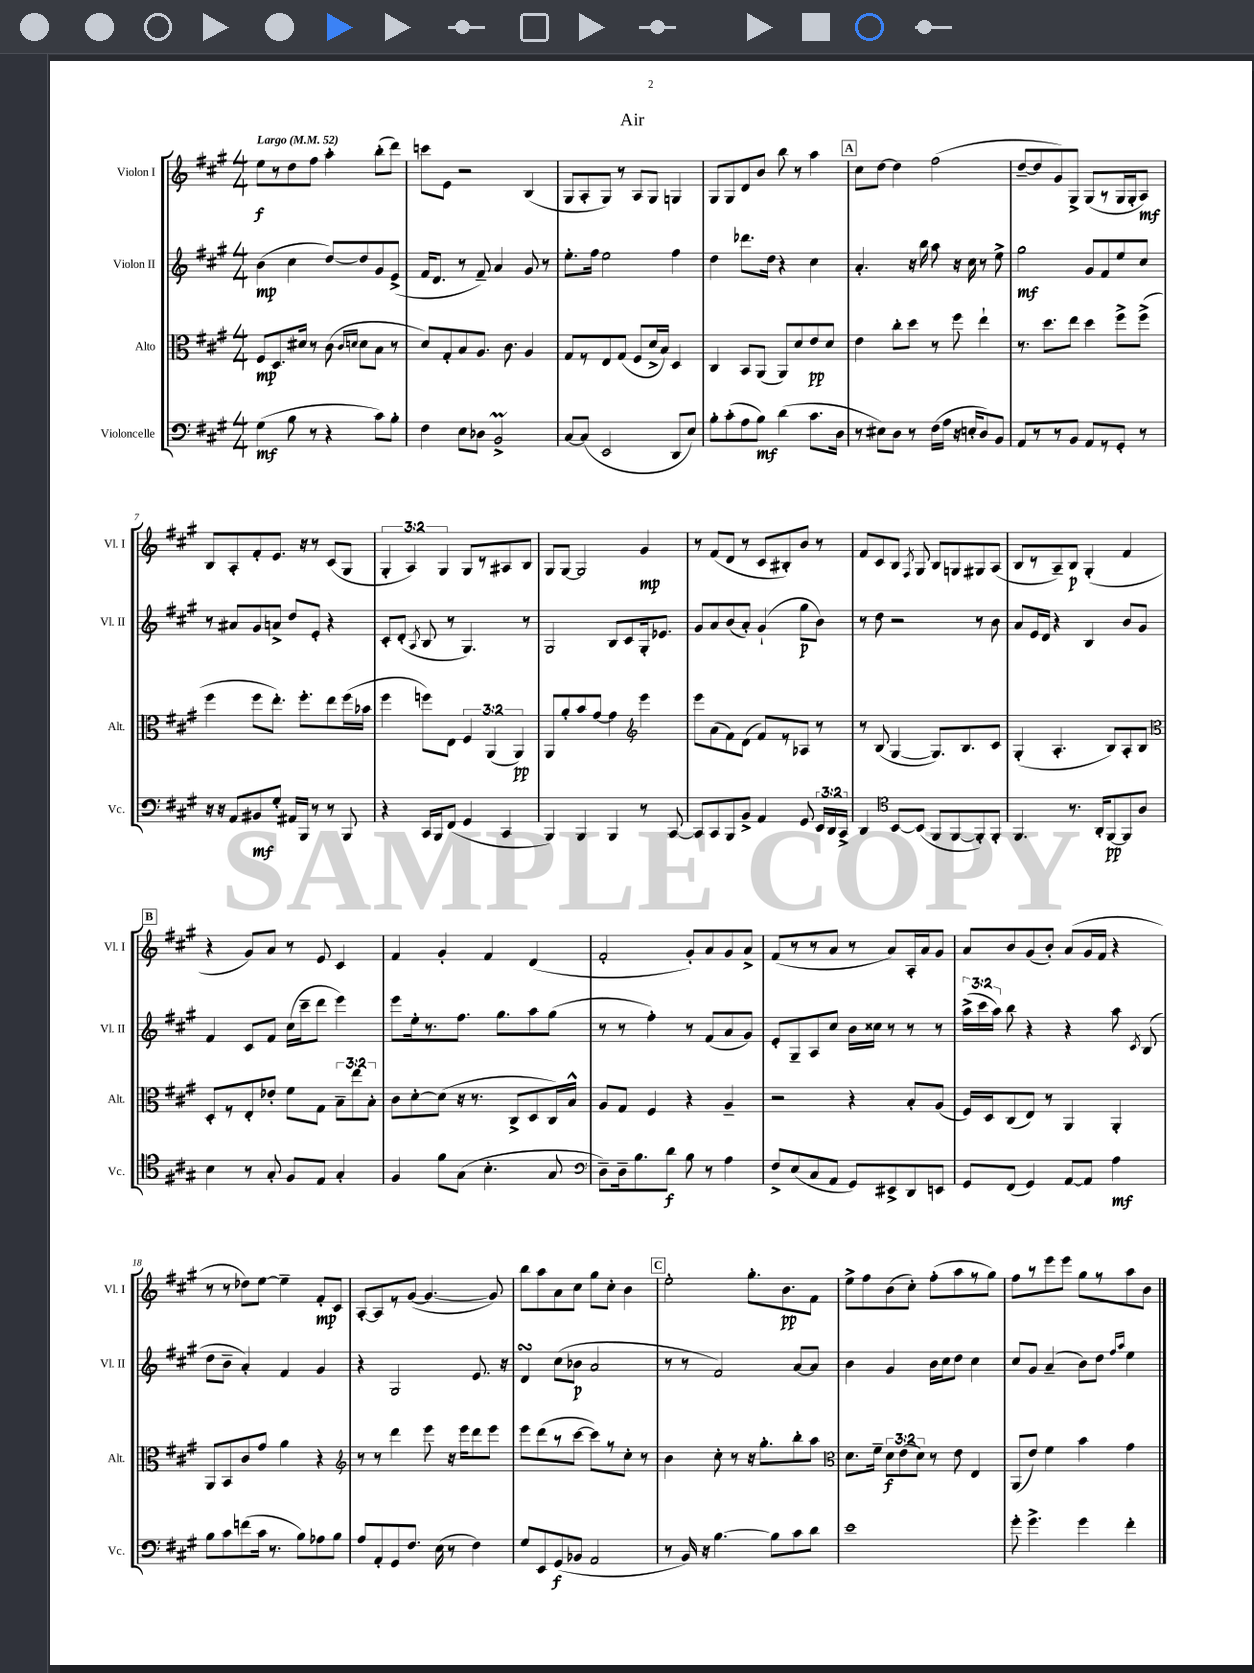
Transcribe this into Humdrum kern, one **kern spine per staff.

**kern	**kern	**kern	**kern
*staff4	*staff3	*staff2	*staff1
*clefF4	*clefC3	*clefG2	*clefG2
*k[f#c#g#]	*k[f#c#g#]	*k[f#c#g#]	*k[f#c#g#]
*M4/4	*M4/4	*M4/4	*M4/4
*MM52	*MM52	*MM52	*MM52
(4G#	8F#	(4b	8ee
.	8.D	.	8r
8B	.	4cc#	8dd
.	16d#	.	.
8r	8r	.	8ff#
4r	(8c#	[8dd)	4aa'
.	16qqc#	.	.
.	16qqd	.	.
.	8d	8dd]	.
8c#)	8B	8g#	(8bb'
8B'	8r	(8e^	8ddd)
=	=	=	=
4F#	8d)	16f#	8ccc
.	.	8.d	.
.	8G#'	.	8e
8E	8B	8r	2r
8D-	8.A	8f#~)	.
2BB^	.	4a	.
.	8.c#	.	.
.	4A	8g#	(4B
.	.	8r	.
=	=	=	=
[8C#	8G#	8.ee'	8G#
(8C#]	8r	.	8A'
.	.	16ff#	.
2EE	8E	2ee	8G#)
.	(8G#	.	8r
.	8F#	.	8A
.	16d^	.	8G#
.	16B)	.	.
8DD	4D	4ff#	4G
8E)	.	.	.
=	=	=	=
8B'	4C#	4dd	8G#
(8c#'	.	.	8G#
8A	8BB	8.ddd-	8d
8B)	(8AA	.	8b
.	.	16dd	.
(4d	8AA)	4r	8bb
.	8d	.	8r
8.c#	8e	4cc#	4aa
.	8d	.	.
16D	.	.	.
=	=	=	=
8r	4e	4.a'	8cc#
8E#)	.	.	[8dd
8D	8cc#'	.	4dd]
8r	8dd	16r	.
.	.	16bb	.
(16F#	8r	8aa	(2ff#
16A	.	.	.
16r	8ff#	16r	.
16E'	.	16cc#	.
8D)	4ee`	8r	.
8BB	.	8ee^	.
=	=	=	=
8AA	8.r	2gg#	[8dd~
8r	.	.	8dd]
.	8.dd	.	.
8r	.	.	8g#)
8BB	8ee	.	8G#^
8AA	4dd	8g#	(8G#
8r	.	8f#	8r
8GG#'	8ff#^	8ee	16G#
.	.	.	16G#'
8r	(8ff#^	8cc#	8A)
=	=	=	=
16r	4ff#	8r	8B
16r	.	.	.
8AA	.	8a#	8A'
8BB#	8ff#	8g#	8f#'
8G#'	8.ee')	8a^	8.e
16AA#	.	8dd	.
16BBB	8.ff#'	.	16r
8r	.	8e'	8r
8r	8ee	4r	(8c#
8BBB	(16ff#	.	8G#
.	16b-	.	.
=	=	=	=
4r	4ff#	8c#'	6G#'
.	.	(8d'	.
.	.	.	6A)
.	.	8qA	.
16CC#	8ff)	8B	.
16BBB	.	.	.
.	.	.	6G#
(8FF#	8E	8r	.
4GG#	6F#	4.G#)	8G#
.	.	.	8r
.	(6AA	.	.
4CC#	.	.	8A#
.	6AA)	.	.
.	.	8r	8B
=	=	=	=
4BBB)	8AA	2G#	8G#
.	8a'	.	[8G#
4BBB	8b	.	2G#]
.	[8g#	.	.
4BBB	4g#]	8B	.
.	.	8c#	.
*	*clefG2	*	*
8r	4eee	16G#'	4g#
.	.	8.e-	.
[8CC#	.	.	.
=	=	=	=
8CC#]	8eee	8g#	8r
8CC#	(8a	8a	(8f#
8BBB	8f#)	(8b	8d
8BB^	(8d	8a')	8r
4AA	8f#)	(4g#`	8c#
.	8r	.	8B#')
8GG#	8A-	8gg#	8b
24EE	8r	8b)	8r
24DD	.	.	.
24CC#^	.	.	.
=	=	=	=
4DD	8r	8r	8f#
.	(8B	8dd	8c#
*clefC4	*	*	*
[8BB	[4G#	2r	8B
.	.	.	8qF#
(8BB]	.	.	8G#
8FF#	8.G#])	.	8B
[8FF#	.	.	8G
.	8.B	.	.
8FF#'])	.	8r	8G#
8FF#'	8c#	8b	(8A
=	=	=	=
4.FF#	(4G#'	8a	8B
.	.	16e	8r
.	.	16d	.
.	4.A'	4r	8A~)
8.r	.	.	8B
.	.	4B	(4G#'
16AA'	.	.	.
[8FF#	8B)	.	.
8FF#]	8A'	8b	4f#
8A	8B	8g#	.
=	=	=	=
*	*clefC3	*	*
4B	8D'	4f#	4r
.	8r	.	.
8r	8E'	8c#	8g#)
8G#'	8e-'	8f#	8a
8F#	8f#	(16cc#	8r
.	.	16ccc#~	.
8E	8G#	8ddd	8e
4G#'	12B~	4eee)	4c#
.	12ee	.	.
.	12B'	.	.
=	=	=	=
4F#	8c#	8eee	4f#
.	[8d'	16ee'	.
.	.	8.r	.
8f#	(8d]	.	4g#'
(8G#	16r	8.ff#	.
.	8.r	.	.
4.B'	.	.	4f#
.	.	8.gg#	.
.	8C#^	.	.
.	8D	8aa	(4d
8G#	16C#)	(8gg#	.
.	16B^^	.	.
=	=	=	=
*clefF4	*	*	*
8D~)	8A	8r	2f#'
16D~	8G#	8r	.
8.B	.	.	.
.	4F#	4ff#')	.
8d	.	.	.
8B	4r	8r	8g#')
8r	.	(8f#	8a
4A	4A~	8a	8g#
.	.	8g#)	8a^
=	=	=	=
8F#^	2r	8e'	(8f#
(8E	.	8G#~	8r
8C#	.	8A	8r
8AA	.	8cc#	8a
8GG#)	4r	16b	8r
.	.	16cc##	.
8EE#^	.	8r	8a)
8DD	8B'	8r	16A'
.	.	.	16a
8EE	(8A	8r	8g#
=	=	=	=
8GG#	16F#)	(24aa^	8a
.	.	24ccc#	.
.	16D	.	.
.	.	24aa)	.
(8FF#	(8C#	8bb	8b
4GG#)	8E)	4r	(8g#
.	8r	.	8b')
[8AA	4AA	4r	(8a
8AA]	.	.	16g#
.	.	.	16f#
4A	4AA'	8aa	4r
.	.	8qc#	.
.	.	(8B	.
=	=	=	=
8B	8AA	8dd	8r
8c#	8BB	8b~	8r
(8f	8c#	4a')	8dd-)
16c#	8g#	.	[8ee
8.r	.	.	.
.	4a	4f#	4ee~]
8B)	.	.	.
8A-	4r	4g#	8f#'
8B	.	.	8c#
=	=	=	=
*	*clefG2	*	*
8A	8r	4r	[8A'
8AA'	8r	.	8A]
8GG#	4ddd	2G#	8r
8.F#	.	.	([8g#
.	8eee	.	4.g#_
(16E	.	.	.
8r	16r	.	.
.	16eee	.	.
4F#)	8ddd	8.e	.
.	8eee	.	8g#])
.	.	16r	.
=	=	=	=
8G#	8eee	4d	8bb
8EE	(8ddd	.	8aa
(8GG#	8r	(8cc#	8a
8BB-	[8ccc#	8b-	8cc#
2AA	8ccc#])	2a	8gg#
.	8r	.	8cc#'
.	8cc#'	.	4b
.	8r	.	.
=	=	=	=
8r	4b	8r	2ee'
16BB)	.	8r	.
16r	.	.	.
[4.B	8cc#'	2f#)	.
.	8r	.	.
.	16r	.	8.gg#'
.	8.gg#'	.	.
8B]	.	.	.
.	.	.	8.b
8c#	8bb'	[8a	.
8d	8aa	8a]	8f#
=	=	=	=
*	*clefC3	*	*
1e	8.d	4b	8ee^
.	.	.	8ff#
.	16f#~	.	.
.	12d	4g#	(8b
.	(12e	.	.
.	.	.	8cc#')
.	12d)	.	.
.	8r	16b	(8ff#'
.	.	16cc#	.
.	8e	8dd	8aa
.	4E	4cc#	8r
.	.	.	8gg#)
=	=	=	=
8g#'	(8AA	8cc#	8ff#
4.g#^	8e)	8g#	8r
.	4f#	(4a~	8eee
.	.	.	8eee
4g#	4b	8b)	8gg#
.	.	8dd	8r
.	.	16qqff#	.
.	.	16qqaa	.
4f#'	4g#	4ee	8aa
.	.	.	8b
==	==	==	==
*-	*-	*-	*-
